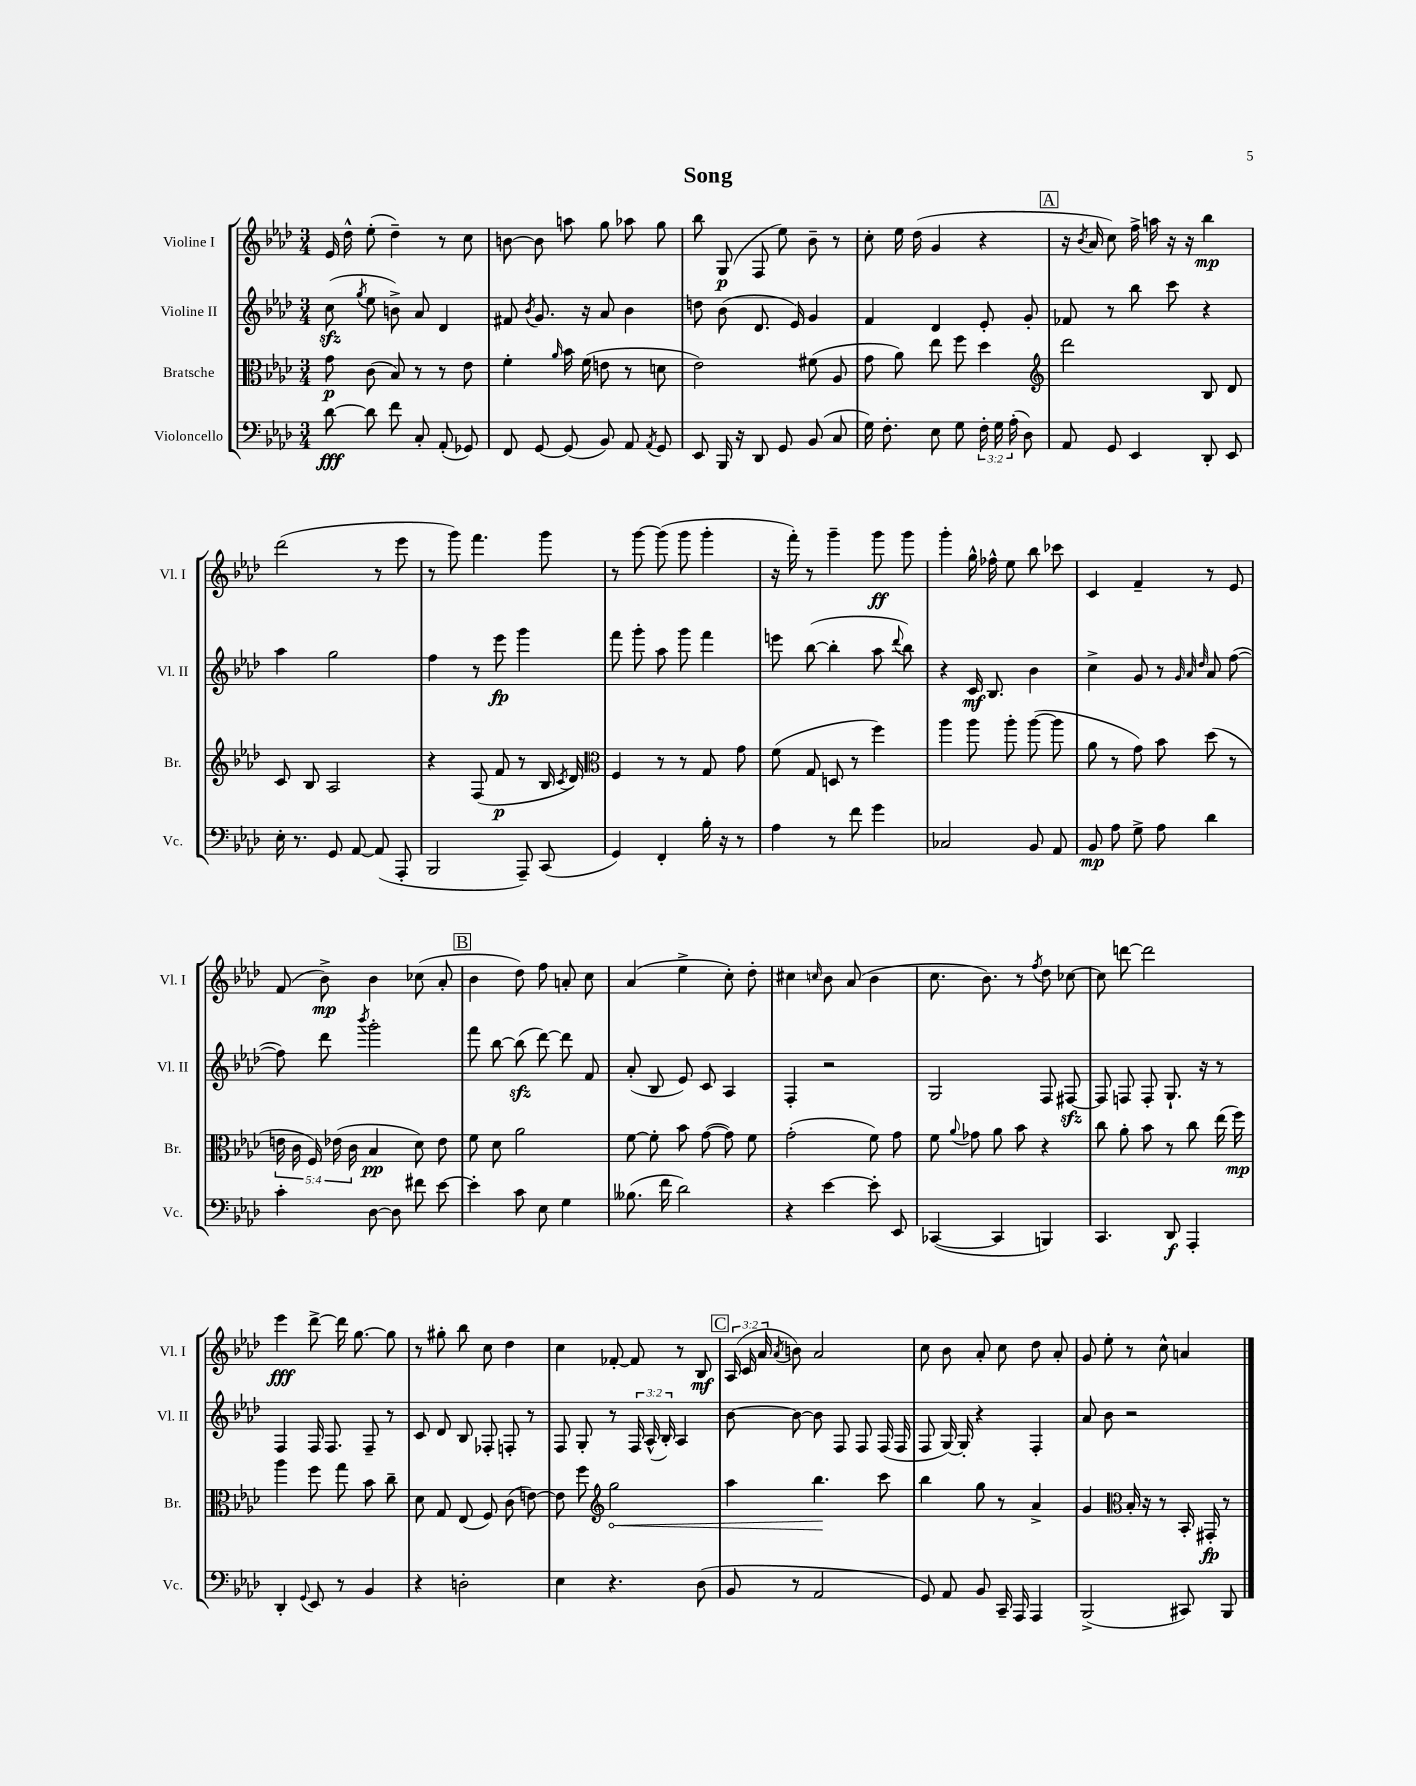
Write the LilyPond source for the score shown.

\header { title = "Song" }
<<
\new StaffGroup <<
\new Staff = "s0" \with { instrumentName = "Violine I" shortInstrumentName = "Vl. I" } {
    \clef treble \key aes \major \numericTimeSignature \time 3/4 \override Staff.TupletNumber.text = #tuplet-number::calc-fraction-text
    \autoBeamOff ees'16 des''16-^ ees''8-.( des''4--) r8 c''8 |
    b'8~ b'8 a''8 g''8 aes''8 g''8 |
    bes''8 g8\p( f8 ees''8) bes'8-- r8 |
    c''8-. ees''16 des''16( g'4 r4 |
    \mark \markup { \box "A" } r16 \acciaccatura { bes'8 } aes'16 c''8) f''16-> a''16 r16 r16 bes''4\mp |
    des'''2( r8 ees'''8 |
    r8 g'''8) f'''4. g'''8 |
    r8 g'''8~ g'''8( g'''8 g'''4-. |
    r16 f'''16-.) r8 g'''4-- g'''8\ff g'''8 |
    g'''4-. g''16-^ fes''16-^ ees''8 bes''8 ces'''8 |
    c'4 f'4-- r8 ees'8 |
    f'8( bes'8->\mp) bes'4 ces''8( aes'8-. |
    \mark \markup { \box "B" } bes'4 des''8) f''8 a'8-. c''8 |
    aes'4( ees''4-> c''8-.) des''8-. |
    cis''4 \grace { c''16 } bes'8 aes'8( bes'4 |
    c''8. bes'8.) r8 \acciaccatura { f''8 } des''8 ces''8~ |
    ces''8 d'''8~ d'''2 |
    ees'''4\fff des'''8~-> des'''16 g''8.~ g''8 |
    r8 gis''8-. bes''8 c''8 des''4 |
    c''4 fes'8~-. fes'8 r8 bes8\mf |
    \mark \markup { \box "C" } \tuplet 3/2 { aes16( c'16 aes'16 } \acciaccatura { aes'8 } b'8) aes'2 |
    c''8 bes'8 aes'8-. c''8 des''8 aes'8-. |
    g'8 ees''8-. r8 c''8-^ a'4 \bar "|." |
}
\new Staff = "s1" \with { instrumentName = "Violine II" shortInstrumentName = "Vl. II" } {
    \clef treble \key aes \major \numericTimeSignature \time 3/4 \override Staff.TupletNumber.text = #tuplet-number::calc-fraction-text
    \autoBeamOff c''8\sfz( \acciaccatura { g''8 } ees''8 b'8->) aes'8 des'4 |
    fis'8 \acciaccatura { bes'8 } g'8. r16 aes'8 bes'4 |
    d''8 bes'8( des'8. ees'16) g'4 |
    f'4 des'4 ees'8-. g'8-. |
    \mark \markup { \box "A" } fes'8 r8 bes''8 c'''8 r4 |
    aes''4 g''2 |
    f''4 r8 ees'''8\fp g'''4 |
    f'''8 g'''8-. aes''8 g'''8 f'''4 |
    e'''8 bes''8~( bes''4-. aes''8 \appoggiatura { des'''8 } bes''8) |
    r4 c'16\mf bes8. bes'4 |
    c''4-> g'8 r8 \grace { g'32 aes'32 des''32 } aes'8 f''8~( |
    f''8) des'''8 \acciaccatura { bes'''8 } g'''2-. |
    \mark \markup { \box "B" } f'''8 bes''8~ bes''8\sfz( des'''8~) des'''8 f'8 |
    aes'8-.( bes8 ees'8) c'8 aes4 |
    f4-. r2 |
    g2 f8 fis8~\sfz |
    fis8 f8 f8-. g8.-! r16 r8 |
    f4 f16 f8. f8-- r8 |
    c'8 des'8 bes8 fes8-. f8-. r8 |
    f8 g8-. r8 \tuplet 3/2 { f16 aes16-^( bes16-.) } aes4 |
    \mark \markup { \box "C" } bes'8~ bes'8~ bes'8 f8 f8 f16( f16 |
    f8 g16~) g16-. r4 f4-. |
    aes'8 bes'8 r2 \bar "|." |
}
\new Staff = "s2" \with { instrumentName = "Bratsche" shortInstrumentName = "Br." } {
    \clef alto \key aes \major \numericTimeSignature \time 3/4 \override Staff.TupletNumber.text = #tuplet-number::calc-fraction-text
    \autoBeamOff g'8\p c'8( bes8) r8 r8 ees'8 |
    f'4-. \grace { aes'16 } bes'16 f'16( e'8 r8 d'8 |
    ees'2) fis'8( aes8 |
    g'8 aes'8) ees''8 f''8 des''4 |
    \mark \markup { \box "A" } \clef treble des'''2 bes8 des'8 |
    c'8 bes8 aes2 |
    r4 f8( f'8\p r8 bes16 \acciaccatura { c'8 } des'16) |
    \clef alto f4 r8 r8 g8 g'8 |
    f'8( g8 d8 r8 f''4) |
    aes''4 aes''8 aes''8-. aes''8~( aes''8 |
    aes'8 r8 g'8) bes'8 des''8( r8 |
    \tuplet 5/4 { e'16 c'16 f16) ees'16( c'16 } bes4\pp des'8) ees'8 |
    \mark \markup { \box "B" } f'8 des'8 aes'2 |
    f'8~ f'8-. bes'8 g'8~( g'8) f'8 |
    g'2-.( f'8) g'8 |
    f'8 \appoggiatura { aes'8 } ges'8 aes'8 bes'8 r4 |
    c''8 aes'8-. bes'8 r8 c''8 ees''16( f''16\mp) |
    aes''4 f''8 g''8 bes'8 c''8-- |
    des'8 g8 ees8( f8) c'8( e'8~) |
    e'8 f''8 \clef treble \once \override Hairpin.circled-tip = ##t g''2\< |
    \mark \markup { \box "C" } aes''4 bes''4.\! c'''8 |
    bes''4 g''8 r8 aes'4-> |
    g'4 \clef alto bes16-. r16 r8 bes,16-. gis,16-.\fp r8 \bar "|." |
}
\new Staff = "s3" \with { instrumentName = "Violoncello" shortInstrumentName = "Vc." } {
    \clef bass \key aes \major \numericTimeSignature \time 3/4 \override Staff.TupletNumber.text = #tuplet-number::calc-fraction-text
    \autoBeamOff des'8~\fff des'8 f'8 c8-. aes,8-.( ges,8) |
    f,8 g,8~ g,8( bes,8) aes,8 \acciaccatura { aes,8 } g,8 |
    ees,8 bes,,16 r16 des,8 g,8 bes,8( c8 |
    g16) f8.-. ees8 g8 \tuplet 3/2 { f16-. g16 aes16-.( } des8) |
    \mark \markup { \box "A" } aes,8 g,8 ees,4 des,8-. ees,8 |
    ees16-. r8. g,8 aes,8~ aes,8( aes,,8-. |
    bes,,2 aes,,8--) c,8( |
    g,4) f,4-. bes16-. r16 r8 |
    aes4 r8 f'8 g'4 |
    ces2 bes,8 aes,8 |
    bes,8\mp aes8 g8-> aes8 des'4 |
    c'4-. des8~ des8 fis'8 ees'8~ |
    \mark \markup { \box "B" } ees'4-. c'8 ees8 g4 |
    beses8.( f'16 des'2) |
    r4 ees'4~ ees'8-. ees,8 |
    ces,4~( ces,4 b,,4) |
    c,4. des,8\f aes,,4-. |
    des,4-. \appoggiatura { g,8 } ees,8 r8 bes,4 |
    r4 d2-. |
    ees4 r4. des8( |
    \mark \markup { \box "C" } bes,8 r8 aes,2 |
    g,8) aes,8 bes,8 c,16-- aes,,16 aes,,4 |
    bes,,2->( cis,8) bes,,8 \bar "|." |
}
>>
>>
\layout { \context { \Score \remove "Bar_number_engraver" } }
